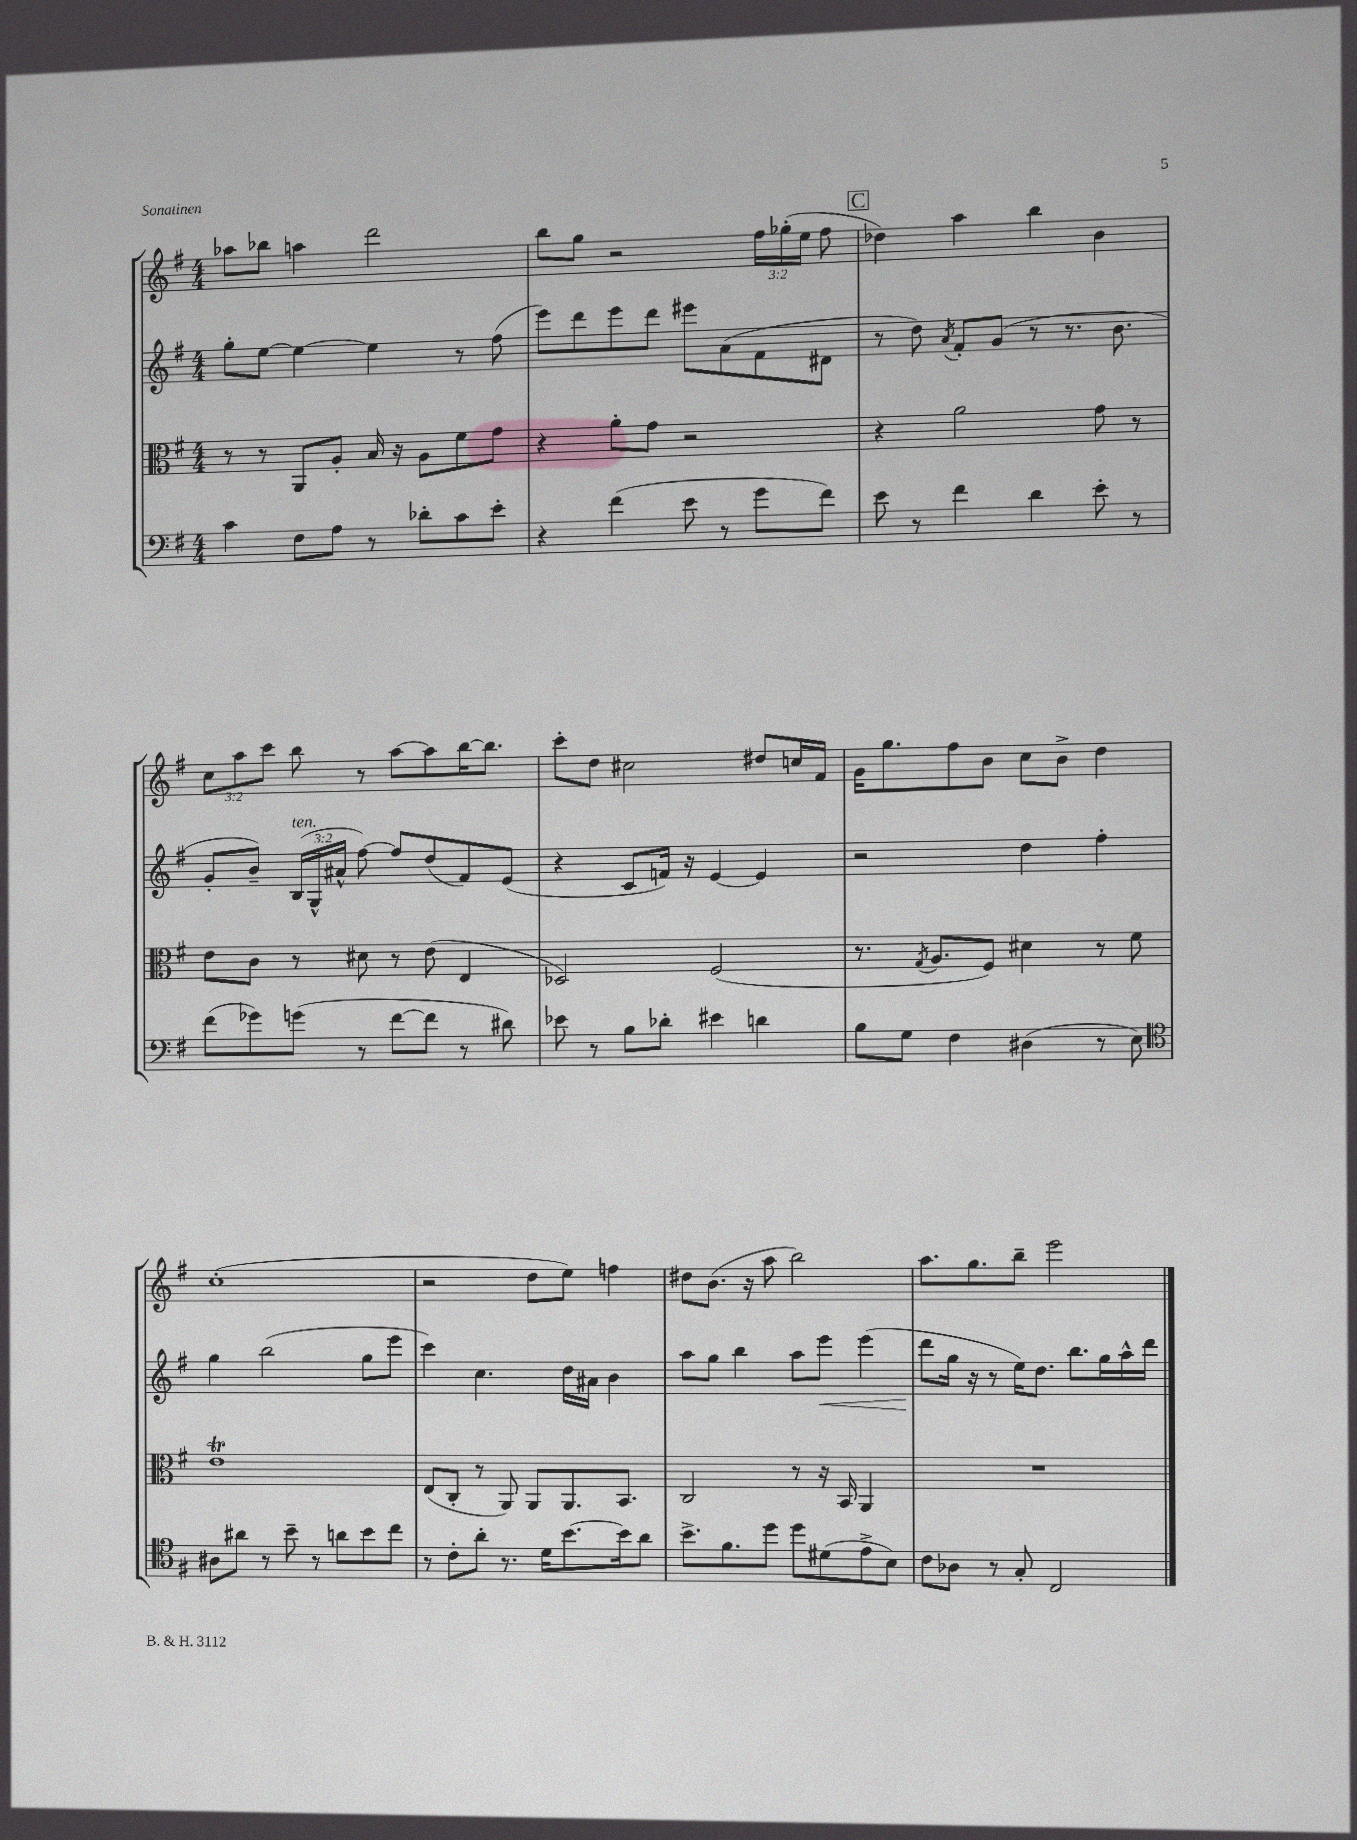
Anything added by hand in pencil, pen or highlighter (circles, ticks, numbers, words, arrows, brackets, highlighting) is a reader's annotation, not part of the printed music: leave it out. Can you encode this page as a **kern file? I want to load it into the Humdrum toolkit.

**kern	**kern	**kern	**dynam	**kern
*part4	*part3	*part2	*part2	*part1
*staff4	*staff3	*staff2	*staff2	*staff1
*clefF4	*clefC3	*clefG2	*	*clefG2
*k[f#]	*k[f#]	*k[f#]	*	*k[f#]
*M4/4	*M4/4	*M4/4	*	*M4/4
=54	=54	=54	=54	=54
4c\	8r	8gg'\L	.	8aa-X\L
.	8r	[8ee\J	.	8bb-X\J
8F#\L	8AA/L	4ee\_	.	4aan\
8A\J	8A'/J	.	.	.
8r	16B/	4ee\]	.	2ddd\
.	16r	.	.	.
8d-X'\L	8A\L	.	.	.
8c\	8f#\	8r	.	.
8e'\J	8g\J	(8ff#\	.	.
=55	=55	=55	=55	=55
4r	4r	8eee\L)	.	8bb\L
.	.	8ddd\	.	8gg\J
(4f#\	8a'\L	8eee\	.	2r
.	8g\J	8ddd\J	.	.
8e\	2r	8eee#X\L	.	.
8r	.	(8a\	.	.
8g\L	.	8f#\	.	24ff#\LL
.	.	.	.	(24gg-X'\
.	.	.	.	24ee\JJ
8f#\J)	.	8d#X\J	.	8ff#\
!!LO:REH:place=s1:t=C
=56	=56	=56	=56	=56
8e\	4r	8r	.	4dd-X\)
8r	.	8dd\)	.	.
.	.	8qa/	.	.
4f#\	2a\	8f#'/L	.	4aa\
.	.	(8g/J	.	.
4d\	.	8r	.	4bb\
.	.	8.r	.	.
8e'\	8g\	.	.	4b\
.	.	8.b\	.	.
8r	8r	.	.	.
!!LO:LB:g=z
=57	=57	=57	=57	=57
(8f#\L	8e\L	8g'/L	.	12cc\L
.	.	.	.	12aa\
8g-X\)	8c\J	8b~/J)	.	.
.	.	.	.	12ccc\J
!	!	!LO:TX:a:i:t=ten.	!	!
(8gn\J	8r	(24B/LL	.	8bb\
.	.	24G^^/	.	.
.	.	24a#X^^/JJ	.	.
8r	8d#X\	[8ff#\)	.	8r
[8f#\L	8r	8ff#/L]	.	[8aa\L
8f#\J]	(8e\	(8dd/	.	8aa\]
8r	4E/	8f#/)	.	[16bb\K
.	.	.	.	8.bb\J]
8d#X\)	.	(8e/J	.	.
=58	=58	=58	=58	=58
8e-X\	2D-X/)	4r	.	8ccc'\L
8r	.	.	.	8dd\J
8B\L	.	8c/L	.	2cc#X\
8d-X'\J	.	16fn/Jk)	.	.
.	.	16r	.	.
4e#X\	(2F#/	[4e/	.	.
4dn\	.	4e/]	.	8dd#X/L
.	.	.	.	16ccn/L
.	.	.	.	16f#/JJ
=59	=59	=59	=59	=59
8B\L	8.r	2r	.	16g\KL
.	.	.	.	8.gg\
8G\J	.	.	.	.
.	8qG/	.	.	.
.	8.A/L	.	.	.
4F#\	.	.	.	8ff#\
.	8F#/J)	.	.	8b\J
(4D#X\	4d#X\	4dd\	.	8cc\L
.	.	.	.	8b^\J
8r	8r	4ff#'\	.	4dd\
8E\)	8f#\	.	.	.
!!LO:LB:g=z
=60	=60	=60	=60	=60
*clefC4	*	*	*	*
8A#X\L	1eT	4gg\	.	(1cc'
8a#X\J	.	.	.	.
8r	.	(2bb\	.	.
8b~\	.	.	.	.
8r	.	.	.	.
8an\L	.	.	.	.
8b\	.	8gg\L	.	.
8cc\J	.	8eee\J	.	.
=61	=61	=61	=61	=61
8r	(8E/L	4ccc\)	.	2r
8c'\L	8C'/J	.	.	.
8a'\J	8r	4.cc\	.	.
8.r	8AA/)	.	.	.
.	8AA/L	.	.	8dd\L
16d\KL	.	.	.	.
[8.b\	8.AA/	16dd\LL	.	8ee\J)
.	.	16a#X\JJ	.	.
.	.	4b\	.	4ffn\
16b\k]	8.BB/J	.	.	.
8a\J	.	.	.	.
=62	=62	=62	=62	=62
8.b^\L	2C/	8aa\L	.	8dd#X\L
.	.	8gg\J	.	(8.b\J
8.f#\	.	.	.	.
.	.	4bb\	.	.
.	.	.	.	16r
8dd\J	.	.	.	8aa\
8dd\L	8r	8aa\L	.	2bb\)
!	!	!	!LO:HP:b	!
(8d#X\	16r	8eee\J	<	.
.	16BB/	.	.	.
8e^\	4AA/	(4eee\	.	.
8B\J)	.	.	.	.
=63	=63	=63	=63	=63
8c\L	1r	8ddd\L	.	8.aa\L
8A-X\J	.	16gg\Jk	[	.
.	.	16r	.	8.gg\
8r	.	8r	.	.
8G'/	.	16ee\KL)	.	8bb~\J
.	.	8.dd\J	.	.
2C/	.	.	.	2eee\
.	.	8.bb\L	.	.
.	.	16gg\L	.	.
.	.	16aa^^\	.	.
.	.	16ddd\JJ	.	.
==	==	==	==	==
*-	*-	*-	*-	*-
